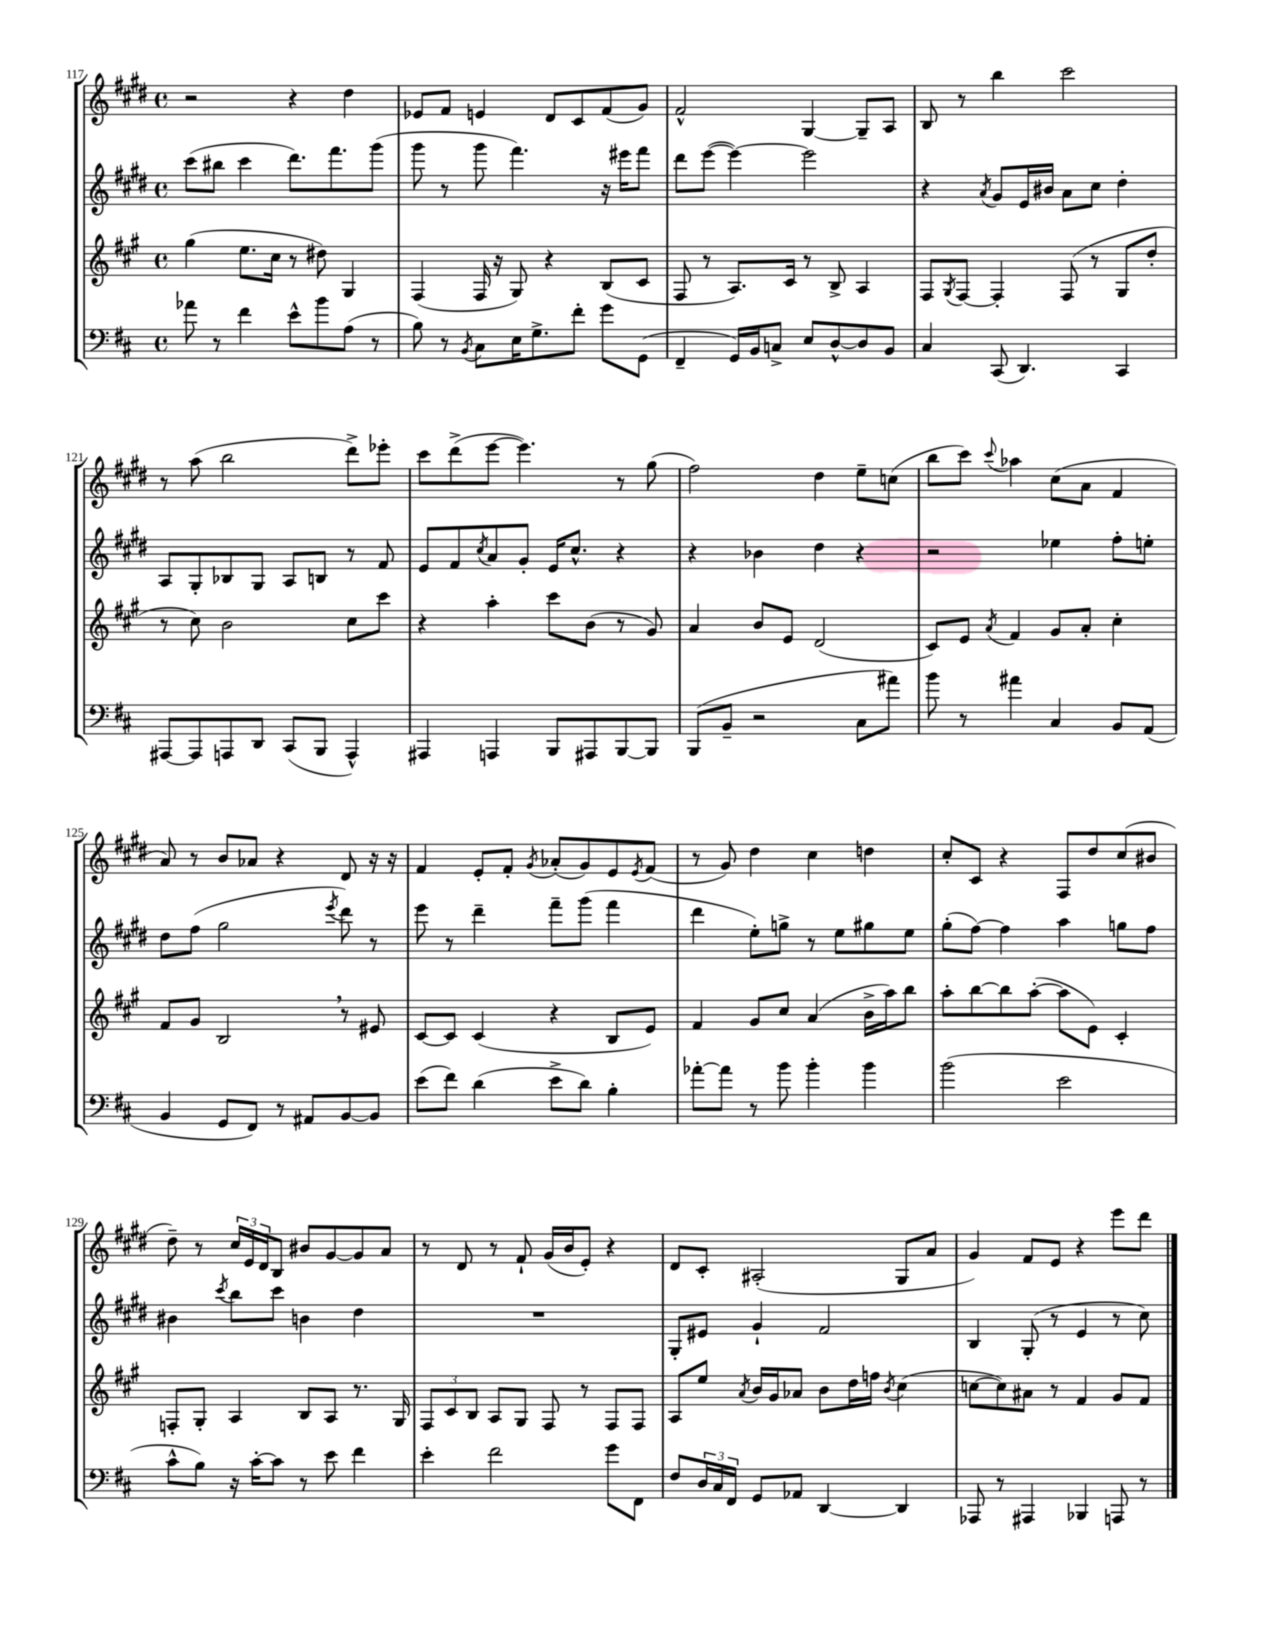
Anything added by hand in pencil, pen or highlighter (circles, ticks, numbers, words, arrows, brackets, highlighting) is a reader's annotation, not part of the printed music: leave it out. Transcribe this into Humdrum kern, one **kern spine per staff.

**kern	**kern	**kern	**kern
*staff4	*staff3	*staff2	*staff1
*clefF4	*clefG2	*clefG2	*clefG2
*k[f#c#]	*k[f#c#g#]	*k[f#c#g#d#]	*k[f#c#g#d#]
*M4/4	*M4/4	*M4/4	*M4/4
*met(c)	*met(c)	*met(c)	*met(c)
8a-	(4gg#	(8ccc#	2r
8r	.	8bb#	.
4f#	8.ee	4ccc#	.
.	16cc#	.	.
8e^^	8r	8.ddd#)	4r
8b	8dd#)	.	.
.	.	8.fff#	.
(8A	4G#	.	4dd#
8r	.	(8ggg#	.
=	=	=	=
8B)	(4F#	8ggg#	8e-
8r	.	8r	8f#
8qBB	.	.	.
8C#	16F#	8ggg#	4e
.	16r	.	.
16E	8G#)	4.fff#)	.
8.G^	.	.	.
.	4r	.	8d#
8f#'	.	.	8c#
8g	(8B	16r	(8f#
.	.	16eee#	.
(8GG	8c#	8fff#	8g#)
=	=	=	=
4FF#~	8F#	8ddd#	2f#^^
.	8r	([8eee	.
16GG)	8.A)	4eee_)	.
16BB	.	.	.
8C^	.	.	.
.	16c#	.	.
8E	8r	2eee]	[4G#
[8D^^	8B^	.	.
8D]	4A	.	8G#~]
8BB	.	.	8A
=	=	=	=
4C#	8F#	4r	8B
.	8qG#	.	.
.	[8F#	.	8r
.	.	8qa	.
(8CC#	4F#']	8g#	4bb
4.DD)	.	16e	.
.	.	16b#	.
.	(8F#	8a	2ccc#
.	8r	8cc#	.
4CC#	8G#	4dd#'	.
.	8dd'	.	.
=	=	=	=
[8AAA#	8r	8A	8r
8AAA#]	8cc#)	8G#'	(8aa
8AAA	2b	8B-	2bb
8DD	.	8G#	.
(8CC#	.	8A	.
8BBB	.	8B	.
4AAA^^)	8cc#	8r	8ddd#^)
.	8ccc#	8f#	8eee-'
=	=	=	=
4AAA#	4r	8e	8ccc#
.	.	8f#	(8ddd#^
.	.	8qcc#	.
4AAA	4aa'	8a	[8eee
.	.	8g#'	4.eee])
8BBB	8ccc#	16e	.
.	.	8.cc#^^	.
8AAA#	(8b	.	.
[8BBB	8r	4r	8r
8BBB]	8g#)	.	(8gg#
=	=	=	=
(8BBB	4a	4r	2ff#)
8BB~	.	.	.
2r	8b	4b-	.
.	8e	.	.
.	(2d	4dd#	4dd#
8C#	.	4r	8ee~
8a#)	.	.	(8cc
=	=	=	=
8b	8c#)	2r	8bb
8r	8e	.	8ccc#)
.	8qa	.	8qqccc#
4a#	4f#	.	4aa-
4C#	8g#	4ee-	(8cc#
.	8a'	.	8a
8BB	4cc#'	8ff#'	4f#
(8AA	.	8ee'	.
=	=	=	=
4BB	8f#	8dd#	8a)
.	8g#	(8ff#	8r
8GG	2B	2gg#	8b
8FF#)	.	.	8a-
8r	.	.	4r
8AA#	.	.	.
.	.	8qeee	.
[8BB	8r	8ddd#)	8d#
8BB]	8e#	8r	16r
.	.	.	16r
=	=	=	=
(8e	[8c#	8eee	4f#
8f#)	8c#]	8r	.
(4d	(4c#	4ddd#~	8e'
.	.	.	8f#'
.	.	.	8qg#
8e^	4r	8fff#~	(8a-'
8d)	.	(8ggg#	8g#)
4B'	8B	4fff#	8e
.	.	.	8qe
.	8e)	.	(8f#
=	=	=	=
[8a-'	4f#	4ddd#	8r
8a-]	.	.	8g#)
8r	8g#	8ee')	4dd#
8b	8cc#	8gg^	.
4b'	(4a	8r	4cc#
.	.	8ee	.
4b	16b^	8gg#	4dd
.	16aa)	.	.
.	8bb	8ee	.
=	=	=	=
(2b	8aa'	(8gg#'	8cc#'
.	[8bb	[8ff#)	8c#
.	8bb]	4ff#]	4r
.	([8aa'	.	.
2e	8aa]	4aa	8F#
.	8e)	.	8dd#
.	4c#'	8gg	(8cc#
.	.	8ff#	8b#
=	=	=	=
8c#^^	8F'	4b#	8dd#~)
8B)	8G#'	.	8r
.	.	8qccc#	.
16r	4A	8bb	24cc#
.	.	.	24e
[16c#'	.	.	.
.	.	.	24d#
8c#]	.	8ccc#	8B
8r	8B	4b	8b#
8e	8A	.	[8g#
4f#	8.r	4dd#	8g#]
.	.	.	8a
.	16G#	.	.
=	=	=	=
4e'	12F#	1r	8r
.	12c#	.	.
.	.	.	8d#
.	12B	.	.
2f#	8A	.	8r
.	8G#	.	8f#`
.	8F#	.	(16g#
.	.	.	16b
.	8r	.	8e')
8g	8F#	.	4r
8FF#	8F#	.	.
=	=	=	=
8F#	8A	8G#'	8d#
24D	8ee	8e#	8c#'
24C#	.	.	.
24FF#	.	.	.
.	8qa	.	.
8GG	16b	4g#`	(2A#'
.	16g#	.	.
8AA-	8a-	.	.
[4DD	8b	2f#	.
.	16dd	.	.
.	16ff	.	.
.	8qb	.	.
4DD]	(4cc#	.	8G#
.	.	.	8a
=	=	=	=
8AAA-	[8cc	4B	4g#)
8r	8cc])	.	.
4AAA#	8a#	(8G#'	8f#
.	8r	8r	8e
4BBB-	4f#	4e	4r
8AAA	8g#	8r	8eee
8r	8f#	8cc#)	8ddd#
==	==	==	==
*-	*-	*-	*-
